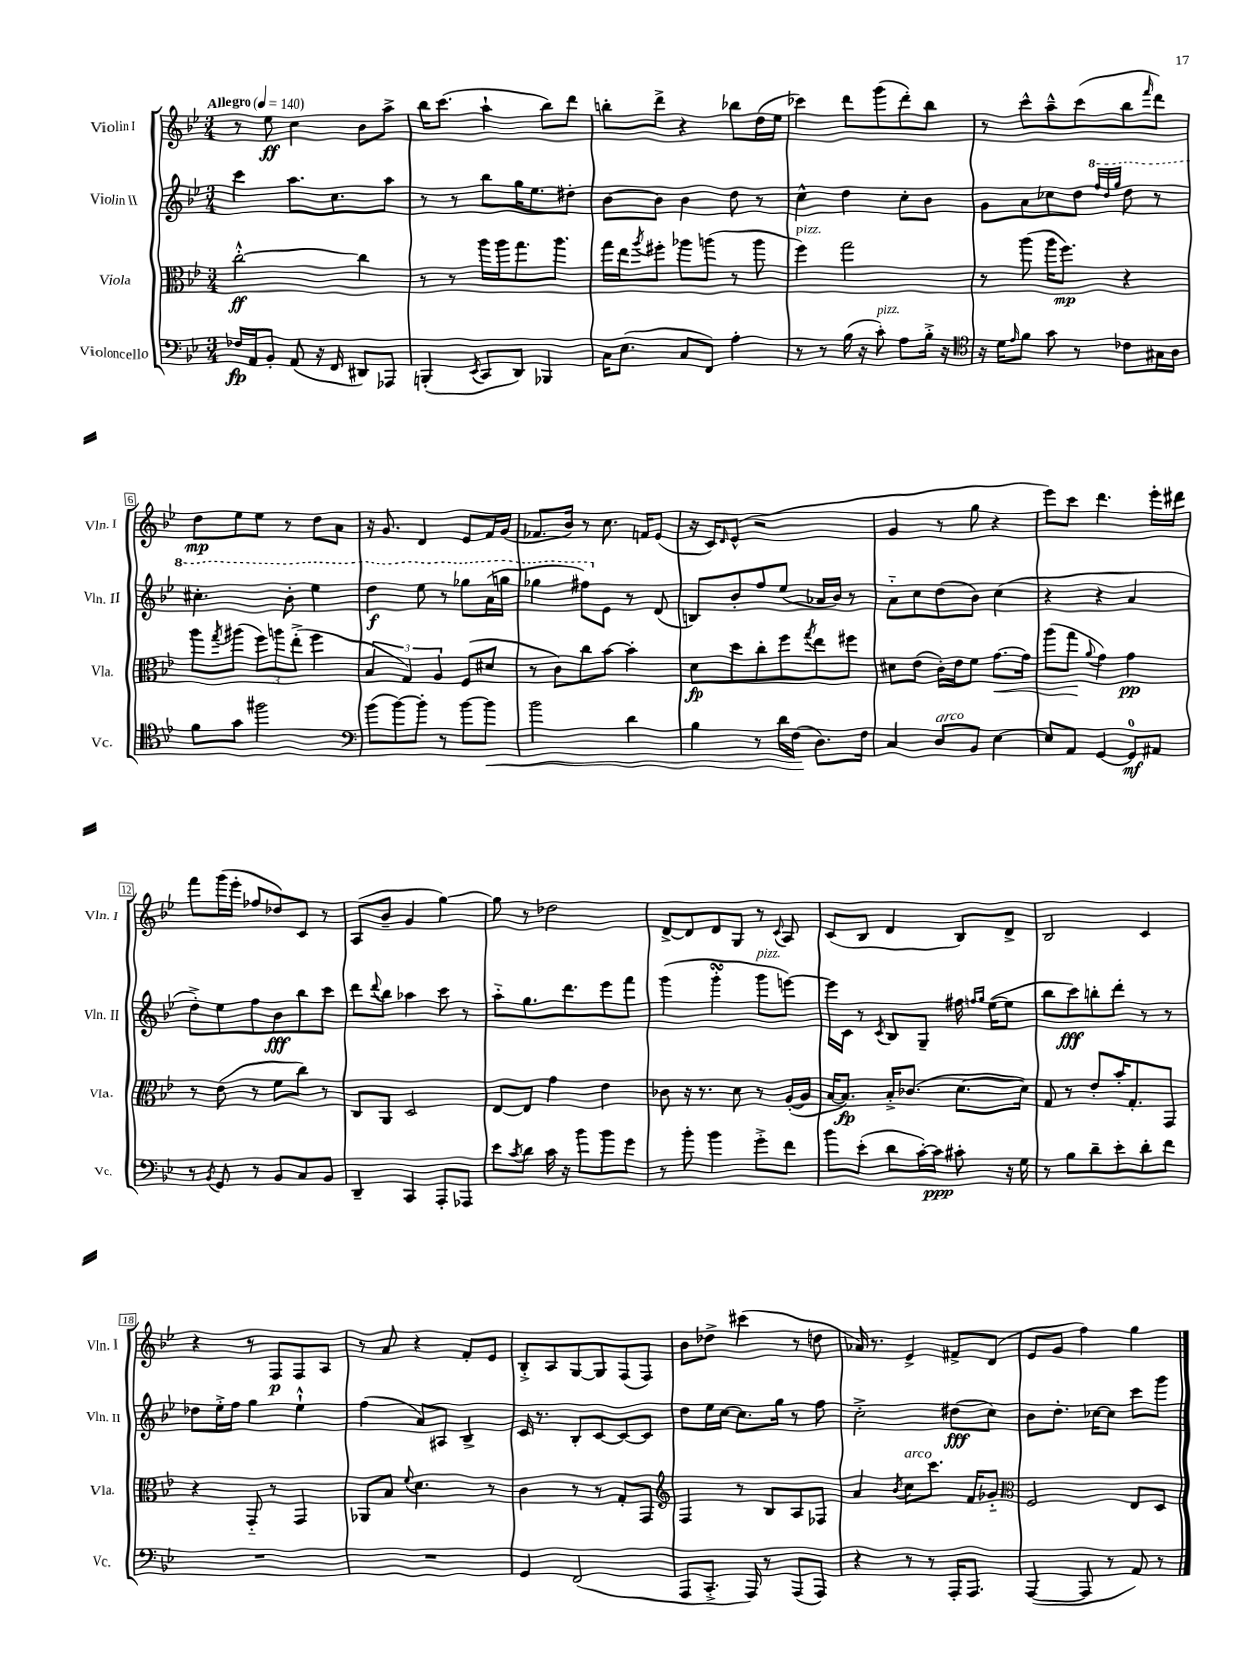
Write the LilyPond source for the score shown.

<<
\new StaffGroup <<
\new Staff = "s0" \with { instrumentName = "Violin I" shortInstrumentName = "Vln. I" } {
    \clef treble \key bes \major \numericTimeSignature \time 3/4 \tempo "Allegro" 4 = 140
    r8 ees''8\ff c''4 bes'8 a''8-> |
    bes''16 c'''8.( a''4-! bes''8) d'''8 |
    b''8-. d'''8-> r4 bes''8 d''16( ees''16 |
    ces'''4) d'''8 g'''8( d'''8-.) bes''8 |
    r8 c'''8-^ a''8---^ c'''8( bes''8 \grace { f'''16 } d'''8) |
    d''8\mp ees''8 ees''8 r8 d''8 a'8 |
    r16 g'8. d'4 ees'8 f'16 g'16( |
    fes'8. bes'16) r8 c''8. f'16 ees'8( |
    r16 c'16) \grace { d'16 } ees'8-^( r2 |
    g'4 r8 g''8 r4 |
    ees'''8) c'''8 d'''4. ees'''16-. dis'''16 |
    f'''8 g'''16( ees'''16-. fes''8 des''8) c'8 r8 |
    a8( bes'8-- g'4 g''4~) |
    g''8 r8 des''2 |
    d'8~-> d'8 d'8 g8 r8 \appoggiatura { c'8 } a8 |
    c'8( bes8 d'4 bes8) d'8-> |
    bes2 c'4 |
    r4 r8 f8\p f8 a8 |
    r8 a'8 r4 f'8-. ees'8 |
    bes8-.-> a8 g8~ g8 f8( f8) |
    bes'8 des''8-> cis'''4( r8 d''8 |
    aes'16) r8. ees'4-> fis'8-> d'8( |
    ees'8 g'8 f''4) g''4 \bar "|." |
}
\new Staff = "s1" \with { instrumentName = "Violin II" shortInstrumentName = "Vln. II" } {
    \clef treble \key bes \major \numericTimeSignature \time 3/4
    c'''4 a''8. c''8. a''8 |
    r8 r8 bes''8 g''16 ees''8. dis''8-. |
    bes'8~ bes'8 bes'4 d''8 r8 |
    c''4-^ d''4 c''8-. bes'8 |
    g'8 a'8 ces''8 d''8 \ottava #1 \grace { f'''32 d'''32 g'''32 } d'''8 r8 |
    cis'''4.-. bes''8-. ees'''4 |
    d'''4\f ees'''8 r8 ges'''8 a''16( g'''16 |
    ges'''4 fis'''8) \ottava #0 ees'8 r8 d'8( |
    b8) bes'8-. f''8 ees''8( aes'16 bes'16) r8 |
    a'8-_ c''8 d''8( bes'8) c''4( |
    r4 r4 a'4 |
    d''8-.->) ees''8 f''8 bes'8\fff bes''8 c'''8 |
    d'''8 \appoggiatura { d'''8 } bes''8 aes''4 c'''8 r8 |
    a''8-_ g''8. d'''8. ees'''8 f'''8 |
    g'''4( g'''4-.\turn g'''8^\markup { \italic "pizz." } e'''8~) |
    e'''16 c'16 r8 \acciaccatura { c'8 } bes8 g8-- fis''16 \grace { f''16 g''16 } ees''16~( ees''8 |
    bes''8 c'''8\fff) b''8-. d'''8-. r8 r8 |
    des''8 ees''16-.-> f''16 g''4 ees''4-!-^ |
    f''4( a'8) ais8 bes4-> |
    c'16 r8. bes8-. c'8~ c'8~ c'8 |
    d''8 ees''16 c''16~ c''8. g''16 r8 f''8 |
    c''2-.-> dis''8\fff( c''8) |
    bes'8 d''8.-. ces''16~ ces''8 c'''8 g'''8 \bar "|." |
}
\new Staff = "s2" \with { instrumentName = "Viola" shortInstrumentName = "Vla." } {
    \clef alto \key bes \major \numericTimeSignature \time 3/4
    c''2~-.-^\ff c''4 |
    r8 r8 a''16 a''16 g''8. a''8. |
    g''16 ees''16 \acciaccatura { a''8 } fis''8-. aes''8 a''8( r8 a''8 |
    f''4^\markup { \italic "pizz." }) g''2 |
    r8 a''8( a''16 f''8.\mp) r4 |
    a''8 \acciaccatura { g''8 } ais''8( \tuplet 3/2 { f''8) a''8 ees''8-.->( } f''4 |
    \tuplet 3/2 { bes4 g4) a4 } f8( dis'8 |
    r8 c'8) c''8 bes'8~ bes'4-. |
    d'8\fp d''8 c''8-. f''8 \acciaccatura { g''8 } ees''8 fis''8 |
    dis'8 ees'8( c'16-.) ees'16 f'8 g'8.~\< g'16 |
    a''8( g''8\! \appoggiatura { a'8 } g'4) g'4\pp |
    r8 ees'8( r8 f'8 c''8) r8 |
    c8 a,8 d2 |
    ees8~ ees8 g'4 ees'4 |
    ces'8 r16 r8. d'8 r8 a16~-.( a16 |
    bes16~ bes8.\fp) bes16-.-> ces'8.( d'8.~ d'16) |
    g8 r8 ees'8-. bes'16-. g8.-. g,8 |
    r4 g,8-_ r8 g,4 |
    aes,8 bes8 \appoggiatura { f'8 } d'4. r8 |
    c'4 r8 r8 g8-. g,8 |
    \clef treble f4 r8 bes8 a8 fes8 |
    a'4 \acciaccatura { bes'8 } c''8^\markup { \italic "arco" } c'''8. f'16 ges'8-_ |
    \clef alto f2 ees8 d8 \bar "|." |
}
\new Staff = "s3" \with { instrumentName = "Violoncello" shortInstrumentName = "Vc." } {
    \clef bass \key bes \major \numericTimeSignature \time 3/4
    fes16\fp a,16 bes,8-. a,8( r16 f,16 dis,8) aes,,8 |
    b,,4-.( \acciaccatura { ees,8 } c,8 d,8) bes,,4 |
    c16 ees8.( c8 f,8) a4-. |
    r8 r8 bes16( r16 c'8-.^\markup { \italic "pizz." }) a8 bes16-.-> r16 |
    \clef tenor r16 d'16 \grace { ees'16 } f'8 g'8 r8 ces'8 gis16 a16 |
    f'8 g'8 fis''2 |
    \clef bass bes'8( bes'8~) bes'8-. r8 bes'8~ bes'8\< |
    bes'2 d'4 |
    bes4 r8 d'16 f16\!( d8.) f16 |
    c4 d8^\markup { \italic "arco" } bes,8 ees4~ |
    ees8 a,8 g,4~ g,8-0\mf ais,8 |
    r8 \acciaccatura { bes,8 } g,8 r8 bes,8 c8 bes,8 |
    d,4-- c,4 a,,8-. aes,,8 |
    ees'8 \acciaccatura { c'8 } d'8 c'16 r16 bes'8 bes'8 g'8 |
    r8 bes'8-. bes'4 g'8-.-> f'8 |
    bes'8 ees'8-.( d'8 c'16~-.) c'16\ppp cis'8-. r16 g16 |
    r8 bes8 d'8-- ees'8-. d'8-. f'8 |
    R2. |
    R2. |
    g,4 f,2( |
    a,,8 c,8.-.-> a,,16) r8 a,,8( a,,8) |
    r4 r8 r8 a,,16-. a,,8. |
    a,,4~( a,,8 r8 a,8) r8 \bar "|." |
}
>>
>>
\layout { \context { \Score \override BarNumber.stencil = #(make-stencil-boxer 0.1 0.3 ly:text-interface::print) } }
